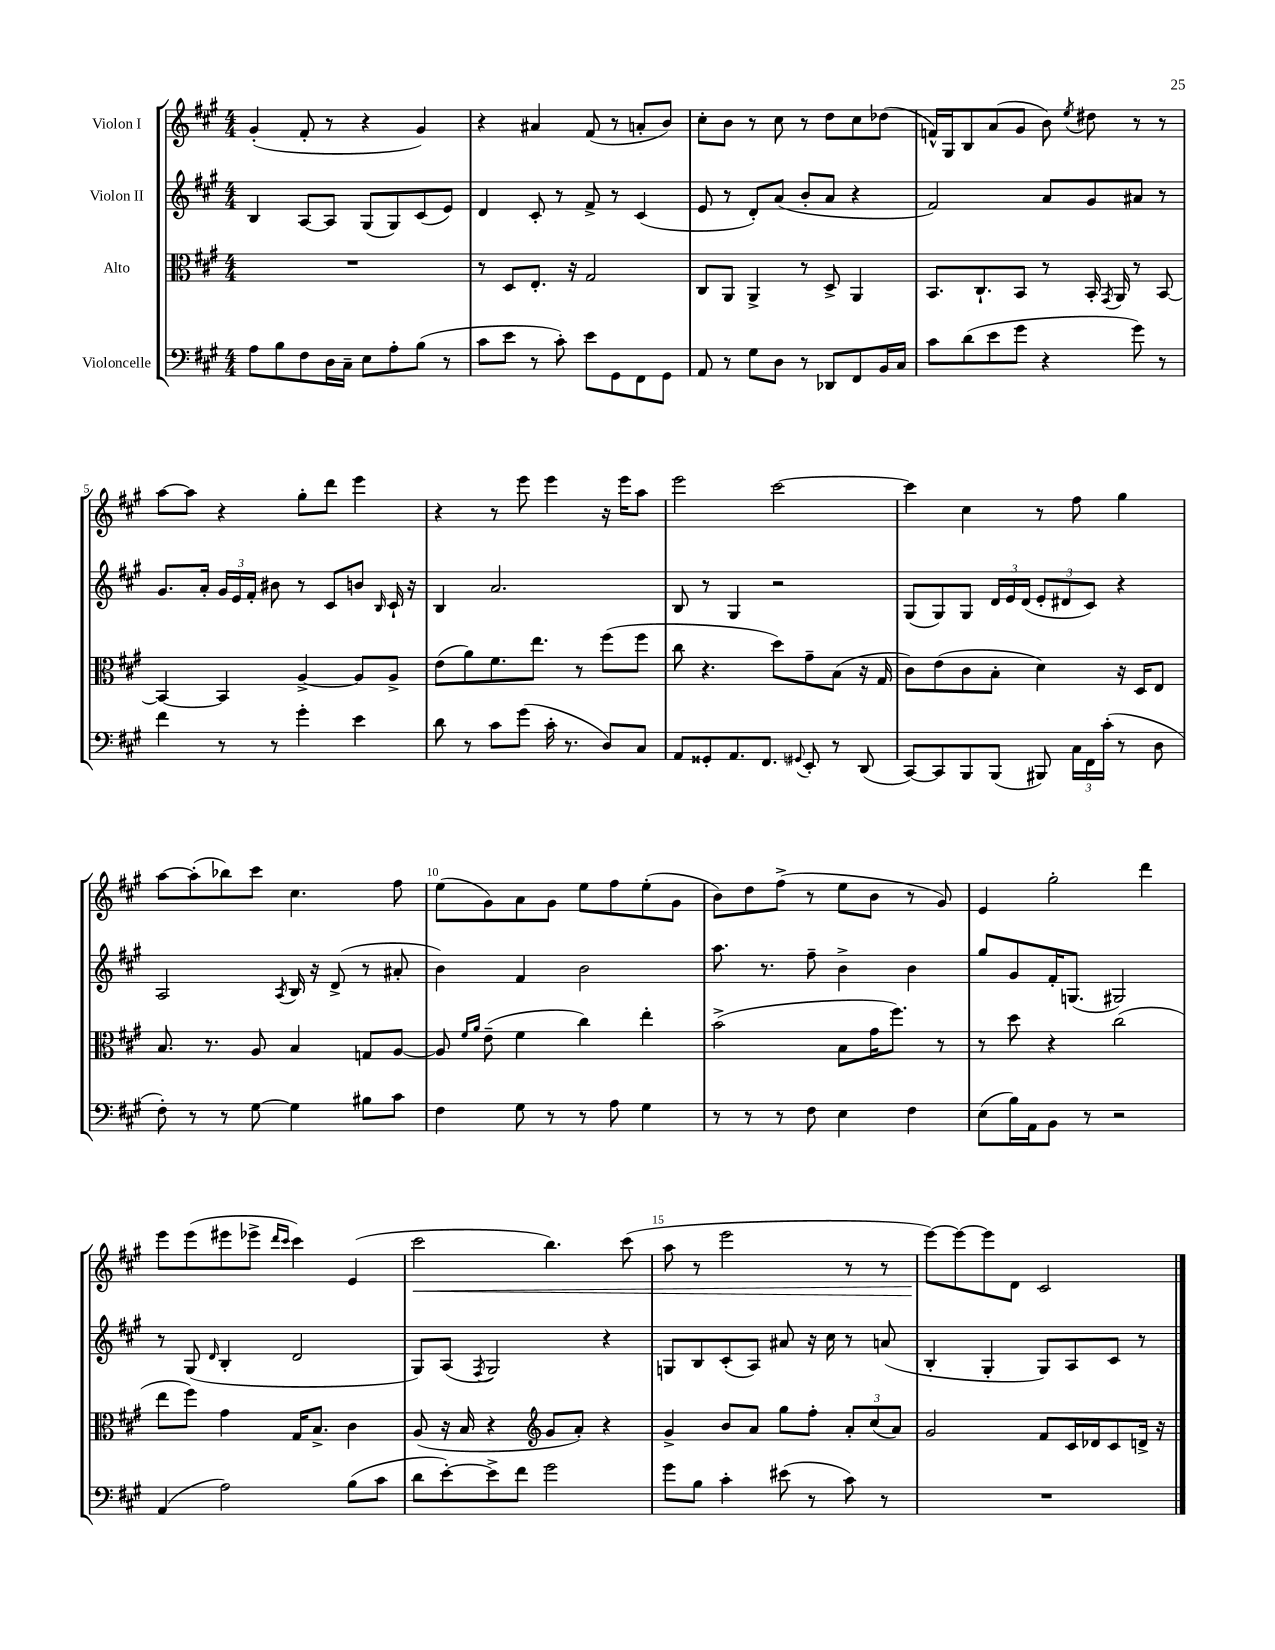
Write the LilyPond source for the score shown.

<<
\new StaffGroup <<
\new Staff = "s0" \with { instrumentName = "Violon I" } {
    \clef treble \key a \major \numericTimeSignature \time 4/4
    \autoBeamOff gis'4-.( fis'8-. r8 r4 gis'4) |
    r4 ais'4 fis'8( r8 a'8[-. b'8]) |
    cis''8[-. b'8] r8 cis''8 r8 d''8[ cis''8 des''8]( |
    f'16[-^) gis16 b8 a'8( gis'8] b'8) \acciaccatura { e''8 } dis''8 r8 r8 |
    a''8[~ a''8] r4 gis''8[-. d'''8] e'''4 |
    r4 r8 e'''8 e'''4 r16 e'''16[ a''8] |
    e'''2 cis'''2~ |
    cis'''4 cis''4 r8 fis''8 gis''4 |
    a''8[~ a''8-.( bes''8) cis'''8] cis''4. fis''8 |
    e''8[( gis'8) a'8 gis'8] e''8[ fis''8 e''8-.( gis'8] |
    b'8[) d''8 fis''8]->( r8 e''8[ b'8] r8 gis'8) |
    e'4 gis''2-. d'''4 |
    e'''8[ e'''8( eis'''8 ees'''8]-> \grace { d'''16[ cis'''16] } cis'''4) e'4( |
    cis'''2\< b''4.) cis'''8( |
    a''8 r8 e'''2 r8 r8 |
    e'''8[~\!) e'''8~ e'''8 d'8] cis'2 \bar "|." |
}
\new Staff = "s1" \with { instrumentName = "Violon II" } {
    \clef treble \key a \major \numericTimeSignature \time 4/4
    \autoBeamOff b4 a8[~ a8] gis8[( gis8) cis'8( e'8]) |
    d'4 cis'8-. r8 fis'8-> r8 cis'4( |
    e'8 r8 d'8[-.) a'8]( b'8[-. a'8] r4 |
    fis'2) a'8[ gis'8 ais'8] r8 |
    gis'8.[ a'16]-. \tuplet 3/2 { gis'16[ e'16 fis'16]-. } bis'8 r8 cis'8[ b'8] \grace { b16 } cis'16-! r16 |
    b4 a'2. |
    b8 r8 gis4 r2 |
    gis8[( gis8) gis8] \tuplet 3/2 { d'16[ e'16 d'16]( } \tuplet 3/2 { e'8[-. dis'8 cis'8]) } r4 |
    a2 \acciaccatura { a8 } b16 r16 d'8->( r8 ais'8-. |
    b'4) fis'4 b'2 |
    a''8. r8. fis''8-- b'4-> b'4 |
    gis''8[ gis'8 fis'16-. g8.]( gis2) |
    r8 gis8( \grace { d'16 } b4-. d'2 |
    gis8[) a8]( \acciaccatura { fis8 } gis2) r4 |
    g8[ b8 cis'8-.( a8]) ais'8 r16 cis''16 r8 a'8( |
    b4-. gis4-. gis8[) a8 cis'8] r8 \bar "|." |
}
\new Staff = "s2" \with { instrumentName = "Alto" } {
    \clef alto \key a \major \numericTimeSignature \time 4/4
    \autoBeamOff R1 |
    r8 d8[ e8.]-. r16 gis2 |
    cis8[ a,8] a,4-> r8 d8-> a,4 |
    b,8.[ cis8.-! b,8] r8 b,16-. \acciaccatura { gis,8 } a,16 r8 b,8~ |
    b,4~ b,4 a4~-> a8[ a8]-> |
    e'8[( a'8) fis'8. e''8.] r8 fis''8[( fis''8] |
    cis''8 r4. d''8[) gis'8-- b8]( r16 gis16 |
    cis'8[) e'8( cis'8 b8]-. d'4) r16 d16[ e8] |
    b8. r8. a8 b4 g8[ a8]~ |
    a8 \grace { fis'16[ a'16] } e'8--( fis'4 cis''4) e''4-. |
    b'2->( b8[ gis'16 fis''8.]) r8 |
    r8 d''8 r4 cis''2( |
    e''8[ fis''8]) gis'4 gis16[ b8.]-> cis'4 |
    a8( r16 b16 r4 \clef treble gis'8[ a'8]-.) r4 |
    gis'4-> b'8[ a'8] gis''8[ fis''8]-. \tuplet 3/2 { a'8[-. cis''8( a'8]) } |
    gis'2 fis'8[ cis'16 des'16 cis'8 d'16]-> r16 \bar "|." |
}
\new Staff = "s3" \with { instrumentName = "Violoncelle" } {
    \clef bass \key a \major \numericTimeSignature \time 4/4
    \autoBeamOff a8[ b8 fis8 d16 cis16]-- e8[ a8-. b8]( r8 |
    cis'8[ e'8] r8 cis'8-.) e'8[ gis,8 fis,8 gis,8] |
    a,8 r8 gis8[ d8] r8 des,8[ fis,8 b,16 cis16] |
    cis'8[ d'8( e'8 gis'8] r4 gis'8) r8 |
    fis'4 r8 r8 gis'4-. e'4 |
    d'8 r8 cis'8[ gis'8]( cis'16-. r8. d8[) cis8] |
    a,8[ gisis,8-. a,8. fis,8.] \appoggiatura { gis,8 } e,8-. r8 d,8( |
    cis,8[~) cis,8 b,,8 b,,8]( bis,,8) \tuplet 3/2 { cis16[ fis,16 cis'16]-.( } r8 d8 |
    fis8-.) r8 r8 gis8~ gis4 bis8[ cis'8] |
    fis4 gis8 r8 r8 a8 gis4 |
    r8 r8 r8 fis8 e4 fis4 |
    e8[( b16) a,16 b,8] r8 r2 |
    a,4( a2) b8[( cis'8] |
    d'8[ e'8~-.) e'8-> fis'8] gis'2 |
    gis'8[ b8] cis'4-. eis'8( r8 cis'8) r8 |
    R1 \bar "|." |
}
>>
>>
\layout { \context { \Score \override BarNumber.break-visibility = ##(#f #t #t) barNumberVisibility = #(every-nth-bar-number-visible 5) } }
